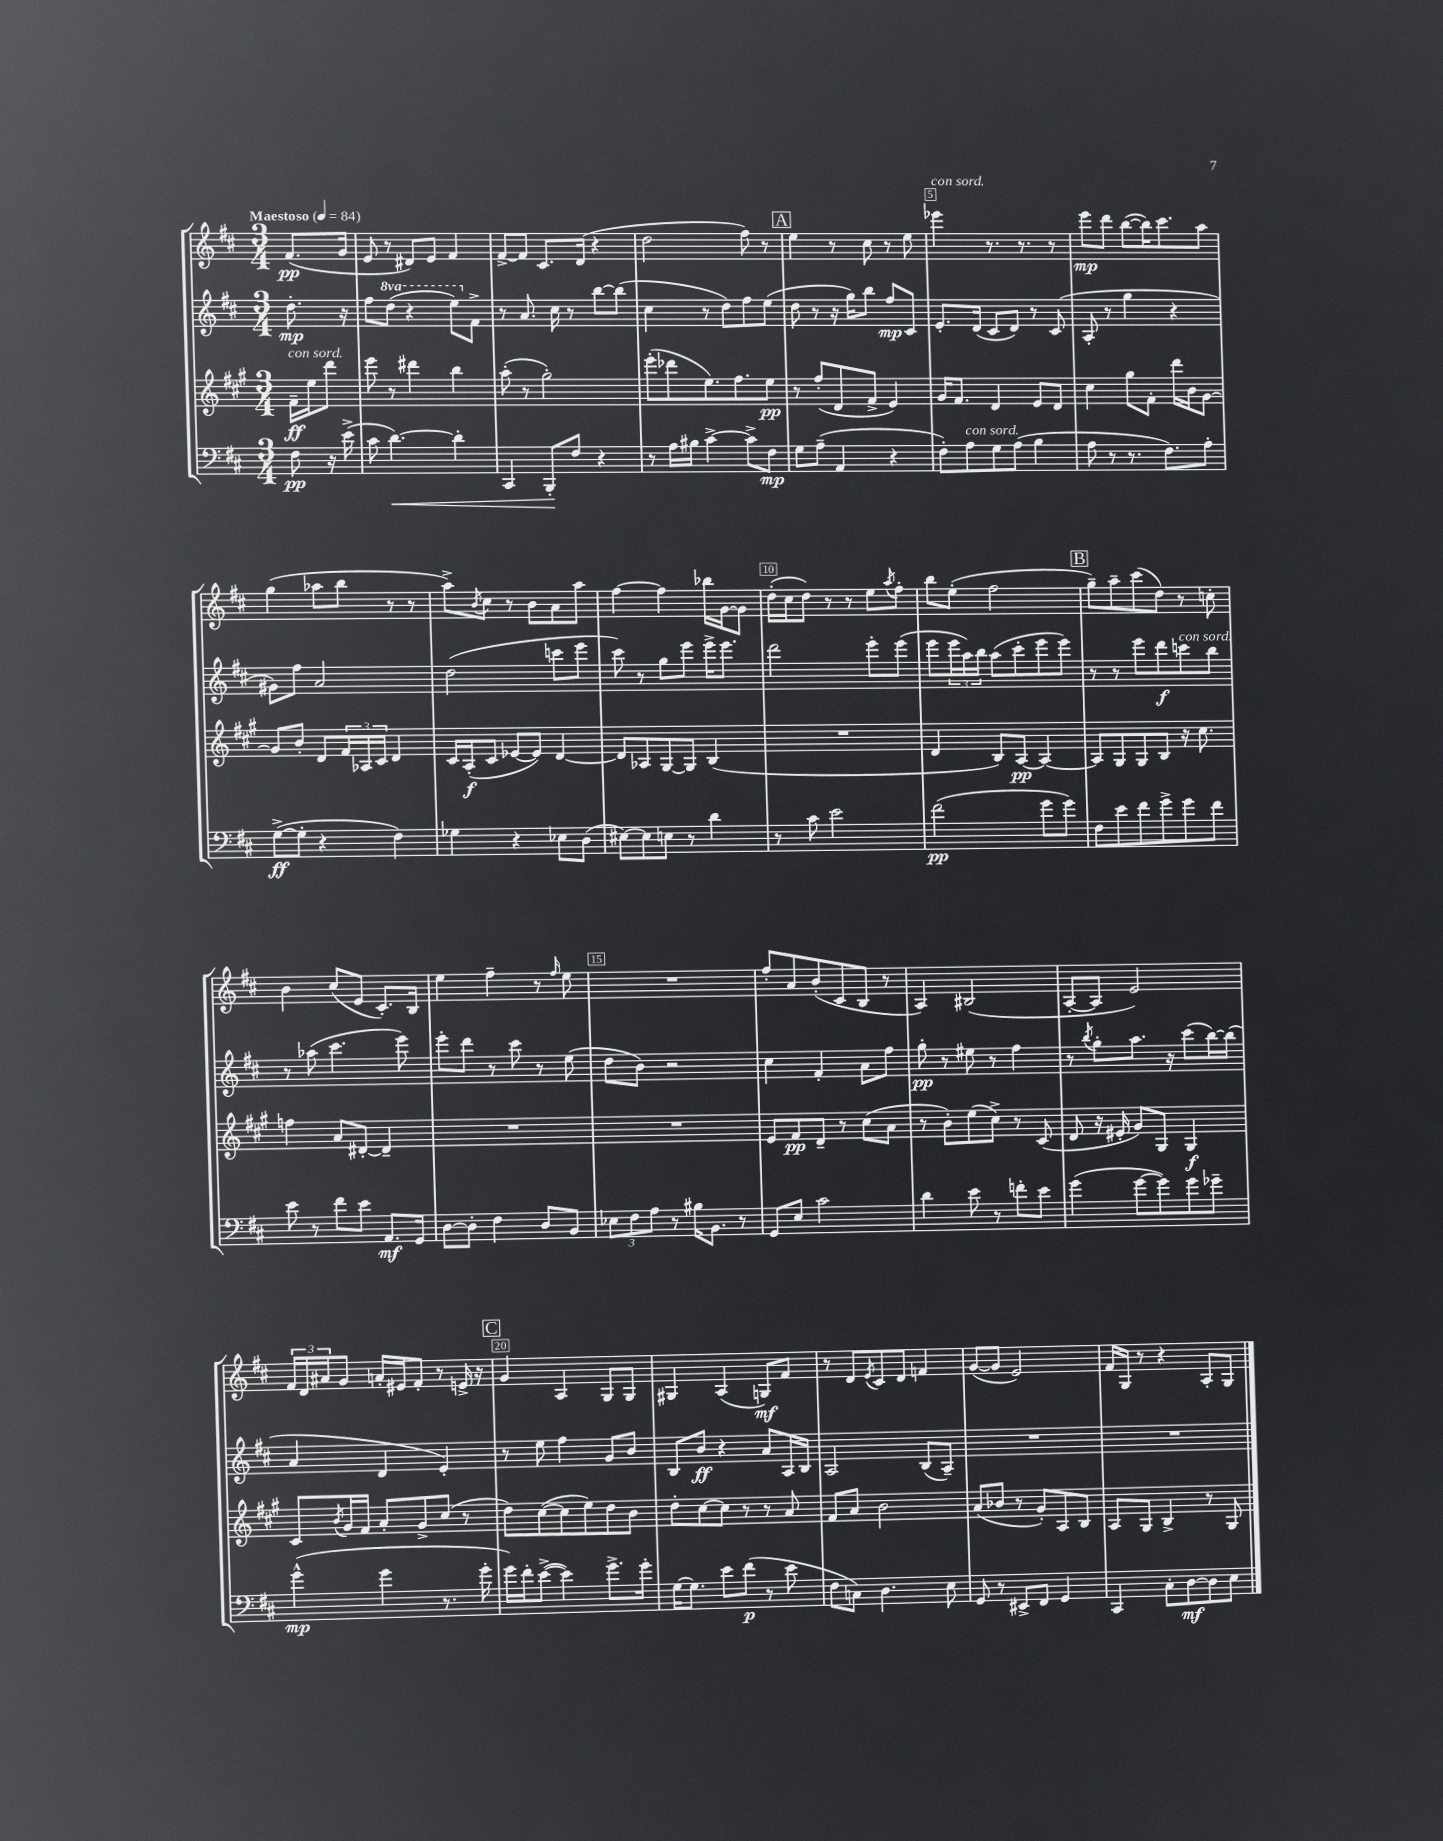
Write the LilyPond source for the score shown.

<<
\new StaffGroup <<
\new Staff = "s0" {
    \clef treble \key d \major \numericTimeSignature \time 3/4 \partial 4 \tempo "Maestoso" 4 = 84
    fis'8.\pp( g'16 |
    e'8 r8 dis'8) e'8 fis'4 |
    fis'8~-> fis'8 cis'8. d'16( r4 |
    d''2 fis''8) r8 |
    \mark \markup { \box "A" } e''4 r8 cis''8 r8 e''8 |
    ees'''4^\markup { \italic "con sord." } r8. r8. r8 |
    e'''8\mp d'''8 b''8~( b''16) cis'''8. a''8 |
    g''4( aes''8 b''8 r8 r8 |
    a''8->) \acciaccatura { b'8 } cis''8 r8 b'8 a'8 a''8 |
    fis''4~ fis''4 bes''16 g'16~ g'8 |
    d''16-.( cis''16 d''8) r8 r8 e''8 \acciaccatura { a''8 } fis''8-. |
    b''8 e''8-.( fis''2 |
    \mark \markup { \box "B" } g''8--) a''8-- cis'''8( d''8) r8 c''8-. |
    b'4 cis''8( e'8 cis'8.-.) b16 |
    e''4 fis''4-- r8 \grace { fis''16 } e''8 |
    R2. |
    fis''8-. a'8 b'8-.( cis'8 b8 r8 |
    a4) bis2( |
    a8~-. a8 e'2) |
    \tuplet 3/2 { fis'16 d'16 ais'16 } g'8 a'16-. eis'16 fis'8-. r8 e'16-> r16 |
    \mark \markup { \box "C" } g'4 a4 g8 g8 |
    gis4 a4( g8\mf) fis'8 |
    r8 d'8 \acciaccatura { e'8 } cis'8 d'8 f'4 |
    g'8~( g'8 e'2) |
    fis'16 g16 r8 r4 a8-. g8 \bar "|." |
}
\new Staff = "s1" {
    \clef treble \key d \major \numericTimeSignature \time 3/4 \set Staff.ottavationMarkups = #ottavation-simple-ordinals \partial 4
    d''8.-.\mp r16 |
    fis''8 \ottava #1 d'''8( r4 e'''8) \ottava #0 fis'8-> |
    r8 a'8. cis''16 r8 b''8~ b''8( |
    cis''4 r8 d''8) fis''8 e''8( |
    \mark \markup { \box "A" } d''8 r8 r16 g''16) b''8 fis''8\mp cis'8 |
    e'8.-. d'16( cis'8 d'8) r8 cis'8( |
    a8-. r8 g''4 r4 |
    gis'8) fis''8 a'2 |
    d''2( c'''8 e'''8 |
    cis'''8) r8 g''8 e'''8 e'''16-> e'''8. |
    d'''2 e'''8-. e'''8( |
    e'''8 \tuplet 3/2 { e'''16 a''16) b''16 } a''8( cis'''8-. e'''8 e'''8) |
    \mark \markup { \box "B" } r8 r8 e'''8 d'''8\f c'''8^\markup { \italic "con sord." } b''8 |
    r8 aes''8( cis'''4. e'''8) |
    e'''8-. d'''8 r8 cis'''8 r8 e''8( |
    d''8 b'8) r2 |
    cis''4 fis'4-. a'8 fis''8 |
    g''8-.\pp r8 eis''8 r8 fis''4 |
    r8 \acciaccatura { b''8 } g''8-. a''8. r16 cis'''8( b''16~) b''16( |
    a'4 d'4 e'4-.) |
    \mark \markup { \box "C" } r8 e''8 fis''4 g'8 b'8 |
    b8 b'8\ff r4 a'8 a16 b16 |
    a2 b8( a8--) |
    R2. |
    R2. \bar "|." |
}
\new Staff = "s2" {
    \clef treble \key a \major \numericTimeSignature \time 3/4 \partial 4
    fis'16--\ff^\markup { \italic "con sord." } e''16 d'''8 |
    e'''8 r8 dis'''4 b''4 |
    a''8-.( r8 gis''2-.) |
    e'''8-.( des'''8 e''8.) fis''8. e''8\pp |
    \mark \markup { \box "A" } r8 fis''8-.( d'8 fis'8-> e'4) |
    gis'16 fis'8. d'4 e'8 d'8 |
    cis''4 gis''8 fis'8-. d'''16 b'16 gis'8~ |
    gis'8 b'8-. d'8 \tuplet 3/2 { fis'16 aes16 cis'16 } d'4 |
    cis'16 a16-.\f( cis'8 ees'8~ ees'8) d'4~ |
    d'8 aes8 gis8~ gis8 b4( |
    R2. |
    d'4 b8) a8~\pp a4~ |
    \mark \markup { \box "B" } a8 gis8 gis8 b8 r16 cis''8. |
    f''4 a'8 dis'8~-. dis'4-- |
    R2. |
    R2. |
    e'8 fis'8\pp d'8-- r8 cis''8( a'8 |
    r8 b'8-.) e''8( cis''8->) r8 cis'8( |
    d'8 r16 eis'16-. gis'8) gis8 gis4\f |
    cis'8 \acciaccatura { b'8 } gis'16 fis'16 a'8-. gis'8-> cis''8( r8 |
    \mark \markup { \box "C" } d''8) cis''8~( cis''8 e''8) d''8 b'8 |
    d''8-. cis''8~ cis''8 r8 r8 a'8 |
    fis'8 a'8 b'2 |
    a'8( bes'8 r8 gis'8-.) a8 b8 |
    a8 gis8 b4-> r8 gis8 \bar "|." |
}
\new Staff = "s3" {
    \clef bass \key d \major \numericTimeSignature \time 3/4 \partial 4
    fis8\pp r16 e'16->( |
    cis'8 d'4.~\<) d'4-. |
    cis,4 b,,8-.\! fis8 r4 |
    r8 a16 bis16 cis'4~-> cis'8-> fis8\mp |
    \mark \markup { \box "A" } g8 a8--( a,4 r4 |
    fis8-.) a8^\markup { \italic "con sord." } g8 a8( b4 |
    a8 r8 r8. fis8.) a8-. |
    g8~->\ff( g8-. r4 fis4) |
    ges4 r4 ees8 d8( |
    eis8~) eis8 e8 r8 d'4 |
    r8 cis'8 e'2 |
    fis'2\pp( g'8 g'8) |
    \mark \markup { \box "B" } fis8 e'8 fis'8 g'8-> g'8 fis'8 |
    e'8 r8 fis'8 e'8 a,8.\mf g,16 |
    d8~ d8-. fis4 d8 b,8 |
    \tuplet 3/2 { ees8 fis8 a8 } r8 bis16 b,8. r8 |
    g,8 e8 cis'2 |
    d'4 e'8 r8 f'8-. e'8 |
    g'4( g'8~ g'8) g'8 ges'8-- |
    g'4-^\mp( g'4 r8. g'16-. |
    \mark \markup { \box "C" } g'16) fis'16-. e'8~->( e'4) g'8.-> g'16-. |
    g16~ g8. e'8 fis'8\p( r8 e'8 |
    fis8 c8) d4. e8 |
    g,8 r8 eis,8-> fis,8 g,4 |
    cis,4 cis8-. d8~\mf d8 e8 \bar "|." |
}
>>
>>
\layout { \context { \Score \override BarNumber.break-visibility = ##(#f #t #t) barNumberVisibility = #(every-nth-bar-number-visible 5) \override BarNumber.stencil = #(make-stencil-boxer 0.1 0.3 ly:text-interface::print) } }
